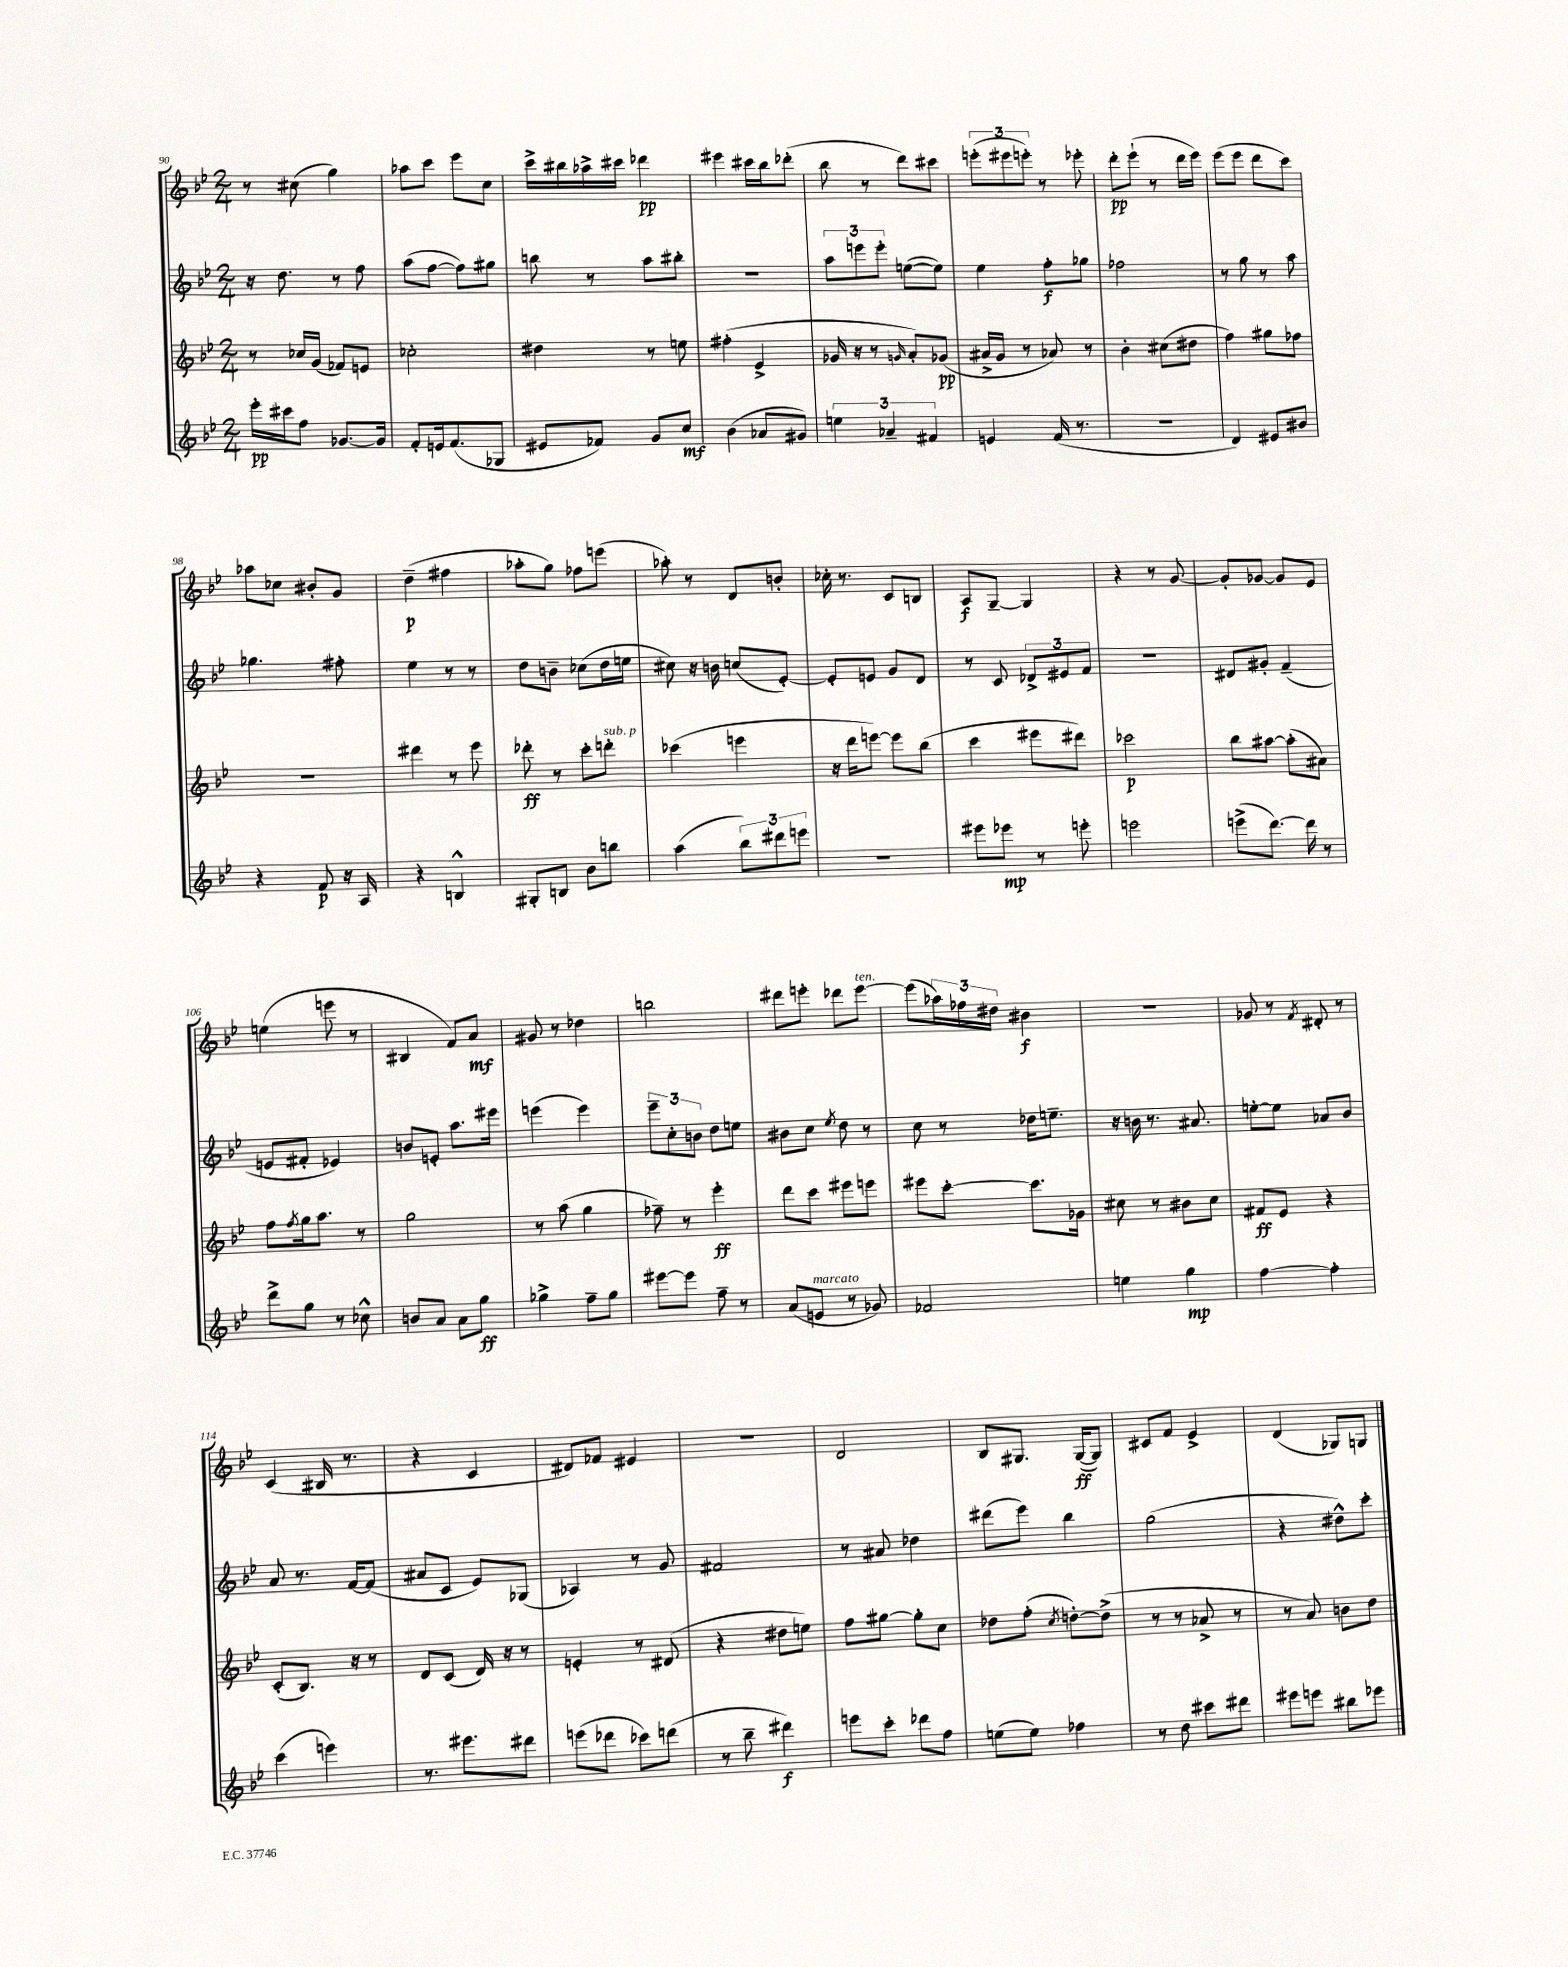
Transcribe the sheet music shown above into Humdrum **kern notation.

**kern	**dynam	**kern	**dynam	**kern	**dynam	**kern	**dynam
*part4	*part4	*part3	*part3	*part2	*part2	*part1	*part1
*staff4	*staff4	*staff3	*staff3	*staff2	*staff2	*staff1	*staff1
*clefG2	*	*clefG2	*	*clefG2	*	*clefG2	*
*k[b-e-]	*	*k[b-e-]	*	*k[b-e-]	*	*k[b-e-]	*
*M2/4	*	*M2/4	*	*M2/4	*	*M2/4	*
=90	=90	=90	=90	=90	=90	=90	=90
16eee-'\LL	pp	8r	.	16r	.	8r	.
16ccc#X\J	.	.	.	8.dd\	.	.	.
8ff\J	.	16cc-X/LL	.	.	.	(8cc#X\	.
.	.	(16g/JJ	.	.	.	.	.
[8.g-X/L	.	8f-X/L)	.	8r	.	4gg\)	.
.	.	8en/J	.	8ff\	.	.	.
16g-/Jk]	.	.	.	.	.	.	.
=91	=91	=91	=91	=91	=91	=91	=91
8f'/L	.	2cc-X'\	.	(8aa\L	.	8aa-X\L	.
16en/k	.	.	.	[8ff\J	.	8ccc\J	.
(8.f/	.	.	.	.	.	.	.
.	.	.	.	8ff\L])	.	8eee-\L	.
8G-X/J	.	.	.	8gg#X\J	.	8cc\J	.
=92	=92	=92	=92	=92	=92	=92	=92
8e#X/L	.	4dd#X\	.	8bbn\	.	16ccc^\LL	.
.	.	.	.	.	.	16bb#X\	.
8f-X/J)	.	.	.	8r	.	16aa-X^\	.
.	.	.	.	.	.	16ccc#X\JJ	.
8g/L	.	8r	.	8aa\L	.	4ddd-X\	pp
8cc/J	mf	8een\	.	8bb#X'\J	.	.	.
=93	=93	=93	=93	=93	=93	=93	=93
(4b-\	.	(4ff#X'\	.	2r	.	4eee#X\	.
8a-X/L	.	4e-^/	.	.	.	16ccc#X\LL	.
.	.	.	.	.	.	16bb-\J	.
8g#X/J)	.	.	.	.	.	(8ddd-X'\J	.
=94	=94	=94	=94	=94	=94	=94	=94
6een\	.	16g-X/	.	12aa\L	.	8bb-\	.
.	.	16r	.	.	.	.	.
.	.	.	.	12eeen\	.	.	.
.	.	8r	.	.	.	8r	.
6a-X~/	.	.	.	12eee'\J	.	.	.
.	.	16qqgn/	.	.	.	.	.
.	.	8a'/L)	.	([8een\L	.	8ddd\L)	.
6f#X/	.	.	.	.	.	.	.
.	.	(8g-X/J	pp	8ee\J])	.	8ccc#X\J	.
=95	=95	=95	=95	=95	=95	=95	=95
4en/	.	16a#X^/LL	.	4ee-\	.	(12eeen'\L	.
.	.	16g/JJ	.	.	.	.	.
.	.	.	.	.	.	12eee#X\	.
.	.	8r	.	.	.	.	.
.	.	.	.	.	.	12eeen'\J)	.
(16f/	.	8a-X/)	.	8ff'\L	f	8r	.
8.r	.	.	.	.	.	.	.
.	.	8r	.	8gg-X\J	.	8eee-X'\	.
=96	=96	=96	=96	=96	=96	=96	=96
2r	.	4b-'\	.	2ff-X\	.	8ddd'\L	pp
.	.	.	.	.	.	(8eee-`\J	.
.	.	(8cc#X\L	.	.	.	8r	.
.	.	8dd#X\J	.	.	.	16ddd\LL	.
.	.	.	.	.	.	16eee-\JJ)	.
=97	=97	=97	=97	=97	=97	=97	=97
4d/)	.	4ff\)	.	8r	.	(8eee-\L	.
.	.	.	.	8gg\	.	8eee-\J	.
8e#X/L	.	8gg#X\L	.	8r	.	8ddd\L	.
8b#X/J	.	8ff-X\J	.	8aa\	.	8ccc\J)	.
!!LO:LB:g=z
=98	=98	=98	=98	=98	=98	=98	=98
4r	.	2r	.	4.gg-X\	.	8aa-X\L	.
.	.	.	.	.	.	8cc-X\J	.
8f/	p	.	.	.	.	8b#X'/L	.
16r	.	.	.	8ff#X'\	.	8g/J	.
16A/	.	.	.	.	.	.	.
=99	=99	=99	=99	=99	=99	=99	=99
4r	.	4ddd#X\	.	4ee-\	.	(4dd~\	p
4Bn^^/	.	8r	.	8r	.	4ff#X\	.
.	.	8eee-\	.	8r	.	.	.
=100	=100	=100	=100	=100	=100	=100	=100
8G#X'/L	.	8ddd-X'\	ff	8dd\L	.	8aa-X'\L	.
8Bn/J	.	8r	.	8bn~\J	.	8gg\J)	.
8b-\L	.	8ccc'\L	.	(8cc-X\L	.	8ff-X\L	.
!	!	!LO:TX:a:i:t=sub. p	!	!	!	!	!
8bbn\J	.	8dddn'\J	.	16dd\L	.	(8eeen\J	.
.	.	.	.	16een\JJ	.	.	.
=101	=101	=101	=101	=101	=101	=101	=101
(4aa\	.	(4ccc-X\	.	8cc#X\)	.	8aa-X'\)	.
.	.	.	.	16r	.	8r	.
.	.	.	.	16bn\	.	.	.
12bb-\L)	.	4eeen\	.	(8ccn/L	.	8d/L	.
12ddd#X\	.	.	.	.	.	.	.
.	.	.	.	[8e-'/J)	.	8bn'/J	.
12eeen\J	.	.	.	.	.	.	.
=102	=102	=102	=102	=102	=102	=102	=102
2r	.	16r	.	8e-'/L]	.	16cc-X'\	.
.	.	16ddd\KL	.	.	.	8.r	.
.	.	[8eeen\J)	.	8en/J	.	.	.
.	.	8eee\L]	.	8g/L	.	8c/L	.
.	.	(8bb-\J	.	8d/J	.	8Bn/J	.
=103	=103	=103	=103	=103	=103	=103	=103
8eee#X\L	.	4ccc\	.	8r	.	8A/L	f
8eee-X\J	mp	.	.	8c/	.	[8G~/J	.
8r	.	8eee#X\L	.	12d-X^/L	.	4G/]	.
.	.	.	.	12e#X/	.	.	.
8eeen'\	.	8ddd#X\J)	.	.	.	.	.
.	.	.	.	12f/J	.	.	.
=104	=104	=104	=104	=104	=104	=104	=104
2eeen\	.	2ccc-X\	p	2r	.	4r	.
.	.	.	.	.	.	8r	.
.	.	.	.	.	.	[8g/	.
=105	=105	=105	=105	=105	=105	=105	=105
(8eeen^\L	.	8bb-\L	.	8d#X/L	.	8g'/L]	.
[8.ddd\J)	.	[8aa#X\J	.	8g#X'/J	.	[8g-X/J	.
.	.	(8aa#'\L]	.	(4f~/	.	8g-/L]	.
16ddd\]	.	.	.	.	.	.	.
8r	.	8a#X\J)	.	.	.	8e-/J	.
!!LO:LB:g=z
=106	=106	=106	=106	=106	=106	=106	=106
8ddd^\L	.	8ff\L	.	8en/L	.	(4een\	.
.	.	8qff/	.	.	.	.	.
8gg\J	.	16gg\k	.	8f#X'/J	.	.	.
.	.	8.aa\J	.	.	.	.	.
8r	.	.	.	4e-X/)	.	8eeen\	.
8cc-X^^\	.	8r	.	.	.	8r	.
=107	=107	=107	=107	=107	=107	=107	=107
8bn/L	.	2gg\	.	8bn/L	.	4B#X/	.
8a/J	.	.	.	8en'/J	.	.	.
8a\L	.	.	.	8.aa\L	.	8f/L)	.
8gg\J	ff	.	.	.	.	8a/J	mf
.	.	.	.	16eee#X\Jk	.	.	.
=108	=108	=108	=108	=108	=108	=108	=108
4gg-X^\	.	8r	.	(4eeen\	.	8g#X/	.
.	.	(8aa\	.	.	.	8r	.
8ff~\L	.	4gg\	.	4eee\)	.	4dd-X\	.
8gg-\J	.	.	.	.	.	.	.
=109	=109	=109	=109	=109	=109	=109	=109
[8eee#X\L	.	8ff-X~\)	.	12eee-~\L	.	2bbn\	.
.	.	.	.	12cc'\	.	.	.
8eee#\J]	.	8r	.	.	.	.	.
.	.	.	.	12bn\J	.	.	.
8ff~\	.	4eee-'\	ff	8dd\L	.	.	.
8r	.	.	.	8een\J	.	.	.
=110	=110	=110	=110	=110	=110	=110	=110
(8a/L	.	8ddd\L	.	8b#X\L	.	8ddd#X\L	.
!LO:TX:a:i:t=marcato	!	!	!	!	!	!	!
8en/J	.	8ccc\J	.	8cc\J	.	8eeen'\J	.
.	.	.	.	8qee-/	.	.	.
8r	.	8eee#X\L	.	8dd\	.	8ddd-X\L	.
!	!	!	!	!	!	!LO:TX:a:i:t=ten.	!
8g-X/)	.	8eeen\J	.	8r	.	[8eee\J	.
=111	=111	=111	=111	=111	=111	=111	=111
2f-X/	.	8eee#X\L	.	8cc\	.	(8eee\L]	.
.	.	[8ccc'\J	.	8r	.	24aa-X\L)	.
.	.	.	.	.	.	24ff-X\	.
.	.	.	.	.	.	24dd#X\JJ	.
.	.	8.ccc\L]	.	16dd-X\KL	.	4b#X\	f
.	.	.	.	8.een~\J	.	.	.
.	.	16g-X\Jk	.	.	.	.	.
=112	=112	=112	=112	=112	=112	=112	=112
4een\	.	8cc#X\	.	16r	.	2r	.
.	.	.	.	16bn\	.	.	.
.	.	8r	.	8.r	.	.	.
4gg\	mp	8b#X\L	.	.	.	.	.
.	.	.	.	8.a#X/	.	.	.
.	.	8cc#\J	.	.	.	.	.
=113	=113	=113	=113	=113	=113	=113	=113
[4ff\	.	8f#X/L	ff	[8een'\L	.	8g-X/	.
.	.	8e-/J	.	8ee\J]	.	8r	.
.	.	.	.	.	.	8qf/	.
4ff'\]	.	4r	.	8a-X/L	.	8d#X'/	.
.	.	.	.	8b-/J	.	8r	.
!!LO:LB:g=z
=114	=114	=114	=114	=114	=114	=114	=114
(4ccc\	.	(8c'/L	.	8a/	.	(4c/	.
.	.	8.B-/J)	.	8.r	.	.	.
4eeen\)	.	.	.	.	.	16B#X/	.
.	.	16r	.	[16f/KL	.	8.r	.
.	.	8r	.	(8f/J]	.	.	.
=115	=115	=115	=115	=115	=115	=115	=115
8.r	.	8d/L	.	8a#X/L	.	4r	.
.	.	(8c/J	.	8c/J	.	.	.
8.eee#X\L	.	.	.	.	.	.	.
.	.	16d/)	.	8e-/L)	.	4c/	.
.	.	16r	.	.	.	.	.
8ddd#X\J	.	8r	.	(8G-X/J	.	.	.
=116	=116	=116	=116	=116	=116	=116	=116
(8eeen\L	.	4en'/	.	4A-X/)	.	8d#X/L)	.
8ddd-X\J	.	.	.	.	.	8f-X/J	.
8ccc-X\L)	.	8r	.	8r	.	4e#X/	.
(8dddn\J	.	(8d#X/	.	8g/	.	.	.
=117	=117	=117	=117	=117	=117	=117	=117
8r	.	4r	.	2f#X/	.	2r	.
8bb-~\	.	.	.	.	.	.	.
4ddd#X\)	f	8dd#X\L	.	.	.	.	.
.	.	8een\J)	.	.	.	.	.
=118	=118	=118	=118	=118	=118	=118	=118
8eeen\L	.	8ff\L	.	8r	.	2d/	.
8ccc'\J	.	[8gg#X\J	.	8a#X/	.	.	.
8ddd-X\L	.	8gg#'\L]	.	4dd-X\	.	.	.
8ff\J	.	8cc\J	.	.	.	.	.
=119	=119	=119	=119	=119	=119	=119	=119
(8een\L	.	8dd-X\L	.	(8ddd#X\L	.	8B-/L	.
8ee\J)	.	(8ff'\J	.	8eee-\J)	.	8.G#X/J	.
.	.	8qcc/	.	.	.	.	.
4ff-X\	.	[8ddn'\L)	.	4bb-\	.	.	.
.	.	.	.	.	.	([16G#/KL	ff
.	.	(8dd^\J]	.	.	.	8G#/J])	.
=120	=120	=120	=120	=120	=120	=120	=120
8r	.	8r	.	(2gg\	.	8c#X/L	.
8dd\	.	8r	.	.	.	8f/J	.
8ccc#X\L	.	8a-X^/	.	.	.	4e-^/	.
8ddd#X\J	.	8r	.	.	.	.	.
=121	=121	=121	=121	=121	=121	=121	=121
8eee#X\L	.	8r	.	4r	.	(4d/	.
8eeen\J	.	8a/)	.	.	.	.	.
8bb#X\L	.	8bn\L	.	8dd#X^^\L)	.	8G-X/L)	.
8eee-X\J	.	8dd\J	.	8ccc'\J	.	8Gn/J	.
==	==	==	==	==	==	==	==
*-	*-	*-	*-	*-	*-	*-	*-
